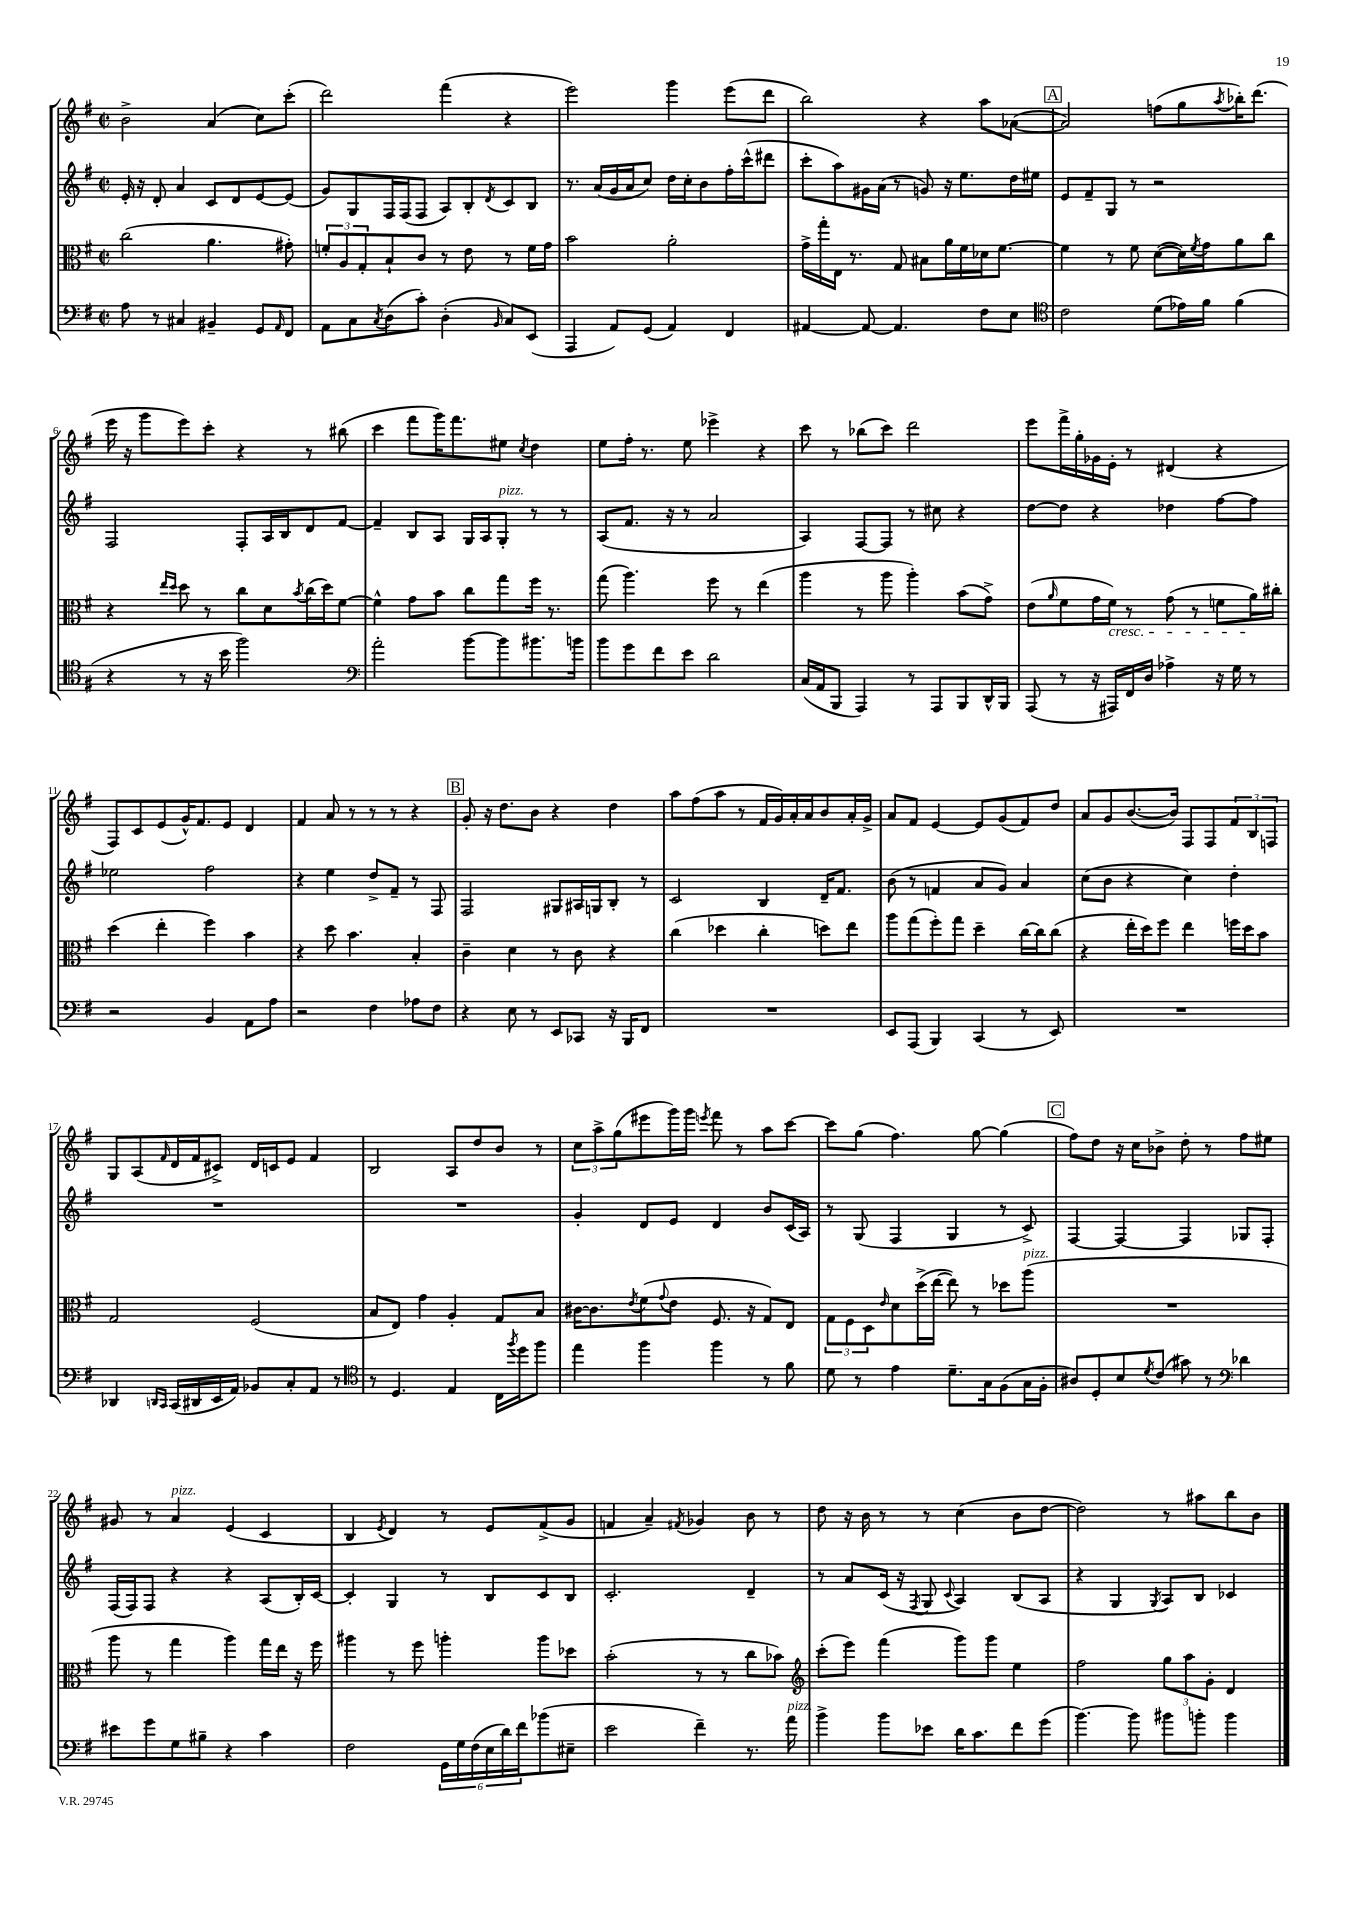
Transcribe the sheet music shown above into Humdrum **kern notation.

**kern	**kern	**kern	**kern
*staff4	*staff3	*staff2	*staff1
*clefF4	*clefC3	*clefG2	*clefG2
*k[f#]	*k[f#]	*k[f#]	*k[f#]
*M2/2	*M2/2	*M2/2	*M2/2
*met(c|)	*met(c|)	*met(c|)	*met(c|)
8A	(2cc	16e'	2b^
.	.	16r	.
8r	.	8d'	.
4C#	.	4a	.
4BB#~	4.a	8c	(4a
.	.	8d	.
8GG	.	[8e	8cc)
16qqAA	.	.	.
8FF#	8g#')	(8e]	(8ccc'
=	=	=	=
8AA	12f'	8g)	2ddd)
.	12A	.	.
8C	.	8G	.
.	12G'	.	.
8qC	.	.	.
(8D	8B`	16F#	.
.	.	(16F#	.
8c')	8c	8F#	.
(4D'	8r	8A)	(4fff#
.	8e	8B'	.
16qqBB	.	8qd	.
8C)	8r	8c	4r
(8EE	16f	8B	.
.	16g	.	.
=	=	=	=
4AAA	2b	8.r	2eee)
.	.	(16a	.
8AA)	.	16g	.
.	.	16a	.
(8GG	.	8cc)	.
4AA)	2a'	16dd	4ggg
.	.	16cc'	.
.	.	8b	.
4FF#	.	16ff#'	(8eee
.	.	(16ccc^^	.
.	.	8ddd#	8ddd
=	=	=	=
[4AA#	16g^	8ccc'	2bb)
.	16gg'	.	.
.	16E	8aa)	.
.	8.r	.	.
8AA#_	.	16g#	.
.	.	(16a	.
4.AA#]	8G	8r	.
.	8B#	8g)	4r
.	16a	16r	.
.	16f#	8.ee	.
8F#	16d-	.	8aa
.	[8.f#	.	.
8E	.	16dd	([8a-
.	.	16ee#	.
=	=	=	=
*clefC4	*	*	*
2c	4f#]	8e	2a-])
.	.	8f#~	.
.	8r	8G	.
.	8f#	8r	.
(8d	([8d	2r	(8ff
16e-)	16d])	.	8gg
.	8qf#	.	.
16f#	16g	.	.
.	.	.	8qaa
(4f#	8a	.	16bb-')
.	.	.	(8.ddd
.	8cc	.	.
=	=	=	=
4r	4r	2F#	16eee
.	.	.	16r
.	.	.	8ggg
.	16qqee	.	.
.	16qqdd	.	.
8r	8dd	.	8eee)
16r	8r	.	8ccc'
16b	.	.	.
2ff#)	8cc	8F#'	4r
.	8d	16A	.
.	.	16B	.
.	8qb	.	.
.	(16cc	8d	8r
.	16dd)	.	.
.	[8f#	[8f#	(8bb#
=	=	=	=
*clefF4	*	*	*
2a'	4f#^^]	4f#~]	4ccc
.	8g	8B	8fff#
.	8b	8A	16ggg)
.	.	.	8.fff#
[8b	8cc	16G	.
.	.	16A	.
8b]	8gg	8G'	8ee#
.	.	.	8qcc
8.b#	16ff#	8r	4dd
.	8.r	.	.
.	.	8r	.
16b	.	.	.
=	=	=	=
8b	(8gg	(8A	8ee
8g	4.aa)	8.f#	16ff#'
.	.	.	8.r
8f#	.	.	.
.	.	16r	.
8e	.	8r	8ee
2d	8ff#	2a	4eee-^
.	8r	.	.
.	(4ee	.	4r
=	=	=	=
(16C	4aa	4A)	8ccc
16AA	.	.	.
8BBB	.	.	8r
4AAA)	8r	[8F#	(8bb-
.	8aa	8F#]	8ccc)
8r	4aa')	8r	2ddd
8AAA	.	8cc#	.
8BBB	(8b	4r	.
16DD^^	8g^)	.	.
16BBB	.	.	.
=	=	=	=
(8AAA	(8e	[8dd	8eee
.	16qqa	.	.
8r	8f#	8dd]	16fff#^
.	.	.	16gg'
16r	16g	4r	16g-
16AAA#)	16f#)	.	16e'
16FF#	8r	.	8r
16D	.	.	.
4A-^	(8g	4dd-	(4d#
.	8r	.	.
16r	8f	[8ff#	4r
16G	.	.	.
8r	16a)	8ff#]	.
.	16cc#'	.	.
=	=	=	=
2r	(4dd	2ee-	8F#)
.	.	.	8c
.	4ee'	.	(8e
.	.	.	16g^^)
.	.	.	8.f#
4BB	4ff#)	2ff#	.
.	.	.	8e
8AA	4b	.	4d
8A	.	.	.
=	=	=	=
2r	4r	4r	4f#
.	8dd	4ee	8a
.	4.b	.	8r
4F#	.	8dd^	8r
.	.	8f#~	8r
8A-	4B'	8r	4r
8F#	.	8F#	.
=	=	=	=
4r	4c~	2F#	8g'
.	.	.	16r
.	.	.	8.dd
8E	4d	.	.
8r	.	.	8b
8EE	8r	8G#	4r
8CC-	8c	16A#	.
.	.	16G	.
16r	4r	8B'	4dd
16BBB	.	.	.
8FF#	.	8r	.
=	=	=	=
1r	(4cc	2c	8aa
.	.	.	(8ff#
.	4dd-	.	8aa
.	.	.	8r
.	4cc'	4B	16f#
.	.	.	16g)
.	.	.	16a'
.	.	.	16a
.	8dd)	16d~	8b
.	.	8.f#	.
.	8ee	.	16a'
.	.	.	16g^
=	=	=	=
8EE	8aa	(8b	8a
(8AAA	(8gg	8r	8f#
4BBB)	8ff#')	4f	[4e
.	8gg	.	.
(4CC	4dd~	8a	8e]
.	.	8g)	(8g
8r	[16cc	4a	8f#)
.	16cc]	.	.
8EE)	(8cc	.	8dd
=	=	=	=
1r	4r	(8cc	8a
.	.	8b	8g
.	16ee'	4r	([8.b
.	16dd)	.	.
.	8ff#	.	.
.	.	.	16b])
.	4ee	4cc)	8F#
.	.	.	8F#
.	16ff	4dd'	12f#
.	16dd	.	.
.	.	.	12B
.	8b	.	.
.	.	.	12F
=	=	=	=
4DD-	2G	1r	8G
.	.	.	(8A
16qqDD	.	.	.
16qqCC	.	.	16qqf#
(16CC	.	.	16d
16DD#	.	.	16f#
16EE	.	.	8c#^)
16AA)	.	.	.
8BB-	(2F#	.	16d
.	.	.	16c
8C'	.	.	8e
8AA	.	.	4f#
8r	.	.	.
=	=	=	=
*clefC4	*	*	*
8r	8B	1r	2B
4.D	8E)	.	.
.	4g	.	.
4E	4A'	.	8A
.	.	.	8dd
16C	8G	.	8b
8qff#	.	.	.
16dd	.	.	.
8ff#	8B	.	8r
=	=	=	=
4ee	[16c#	4g'	12cc
.	8.c#]	.	.
.	.	.	12aa^
.	.	.	(12gg
.	8qe	.	.
4ff#	(8f#	8d	8eee#
.	8qqg	.	.
.	8e	8e	16ggg)
.	.	.	16ggg
.	.	.	8qeee
4ff#	8.F#	4d	8fff#
.	.	.	8r
.	16r	.	.
8r	8G)	8b	8aa
8f#	8E	(16c	[8ccc
.	.	16A)	.
=	=	=	=
8d	12G	8r	8ccc]
.	12F#	.	.
8r	.	(8G	(8gg
.	12D	.	.
.	16qqe	.	.
4e	8d	4F#	4.ff#)
.	(16dd^	.	.
.	[16ee	.	.
8.d~	8ee])	4G	.
.	8r	.	[8gg
16G	.	.	.
(8F#	8dd-	8r	(4gg]
16G	(8aa	8c^)	.
16F#'	.	.	.
=	=	=	=
8A#)	1r	[4F#	8ff#)
8D'	.	.	8dd
8B	.	4F#_	16r
.	.	.	16cc
8qd	.	.	.
(8c	.	.	8b-^
8g#)	.	4F#]	8dd'
8r	.	.	8r
*clefF4	*	*	*
4d-	.	8G-	8ff#
.	.	8F#'	8ee#
=	=	=	=
8e#	8aa	(16F#	8g#
.	.	16F#)	.
8g	8r	8F#	8r
8G	4gg	4r	4a
8B#~	.	.	.
4r	4aa)	4r	(4e
4c	16gg	(8A	4c
.	16ee	.	.
.	16r	16B')	.
.	16ff#	[16c	.
=	=	=	=
2F#	4aa#	4c']	4B
.	.	.	8qe
.	8r	4G	4d)
.	8ff#	.	.
24GG	4aa'	8r	8r
24G	.	.	.
(24F#	.	.	.
24E	.	8B	8e
24d)	.	.	.
24f#	.	.	.
(8b-	8aa	8c	(8f#^
8E#~	8dd-	8B	8g
=	=	=	=
2e	(2b'	2.c'	4f
.	.	.	4a~)
.	.	.	8qf#
4f#~)	8r	.	4g-
.	8r	.	.
8.r	8cc	4d~	8b
.	8b-)	.	8r
16a	.	.	.
=	=	=	=
*	*clefG2	*	*
4b^	(8ccc'	8r	8dd
.	8eee)	8a	16r
.	.	.	16b
8b	(4fff#	(16c	8r
.	.	16r	.
.	.	8qF#	.
8e-	.	8G	8r
.	.	8qqc	.
16d	8ggg)	4A)	(4cc
8.c	.	.	.
.	8ggg	.	.
8f#	4ee	(8B	8b
(8g	.	8A	[8dd
=	=	=	=
[4.b)	2ff#	4r	2dd])
.	.	4G	.
8b]	.	.	.
.	.	8qG	.
8b#	12gg	8A)	8r
.	12aa	.	.
8b'	.	8B	8aa#
.	12g'	.	.
4b	4d	4c-	8bb
.	.	.	8b
==	==	==	==
*-	*-	*-	*-
